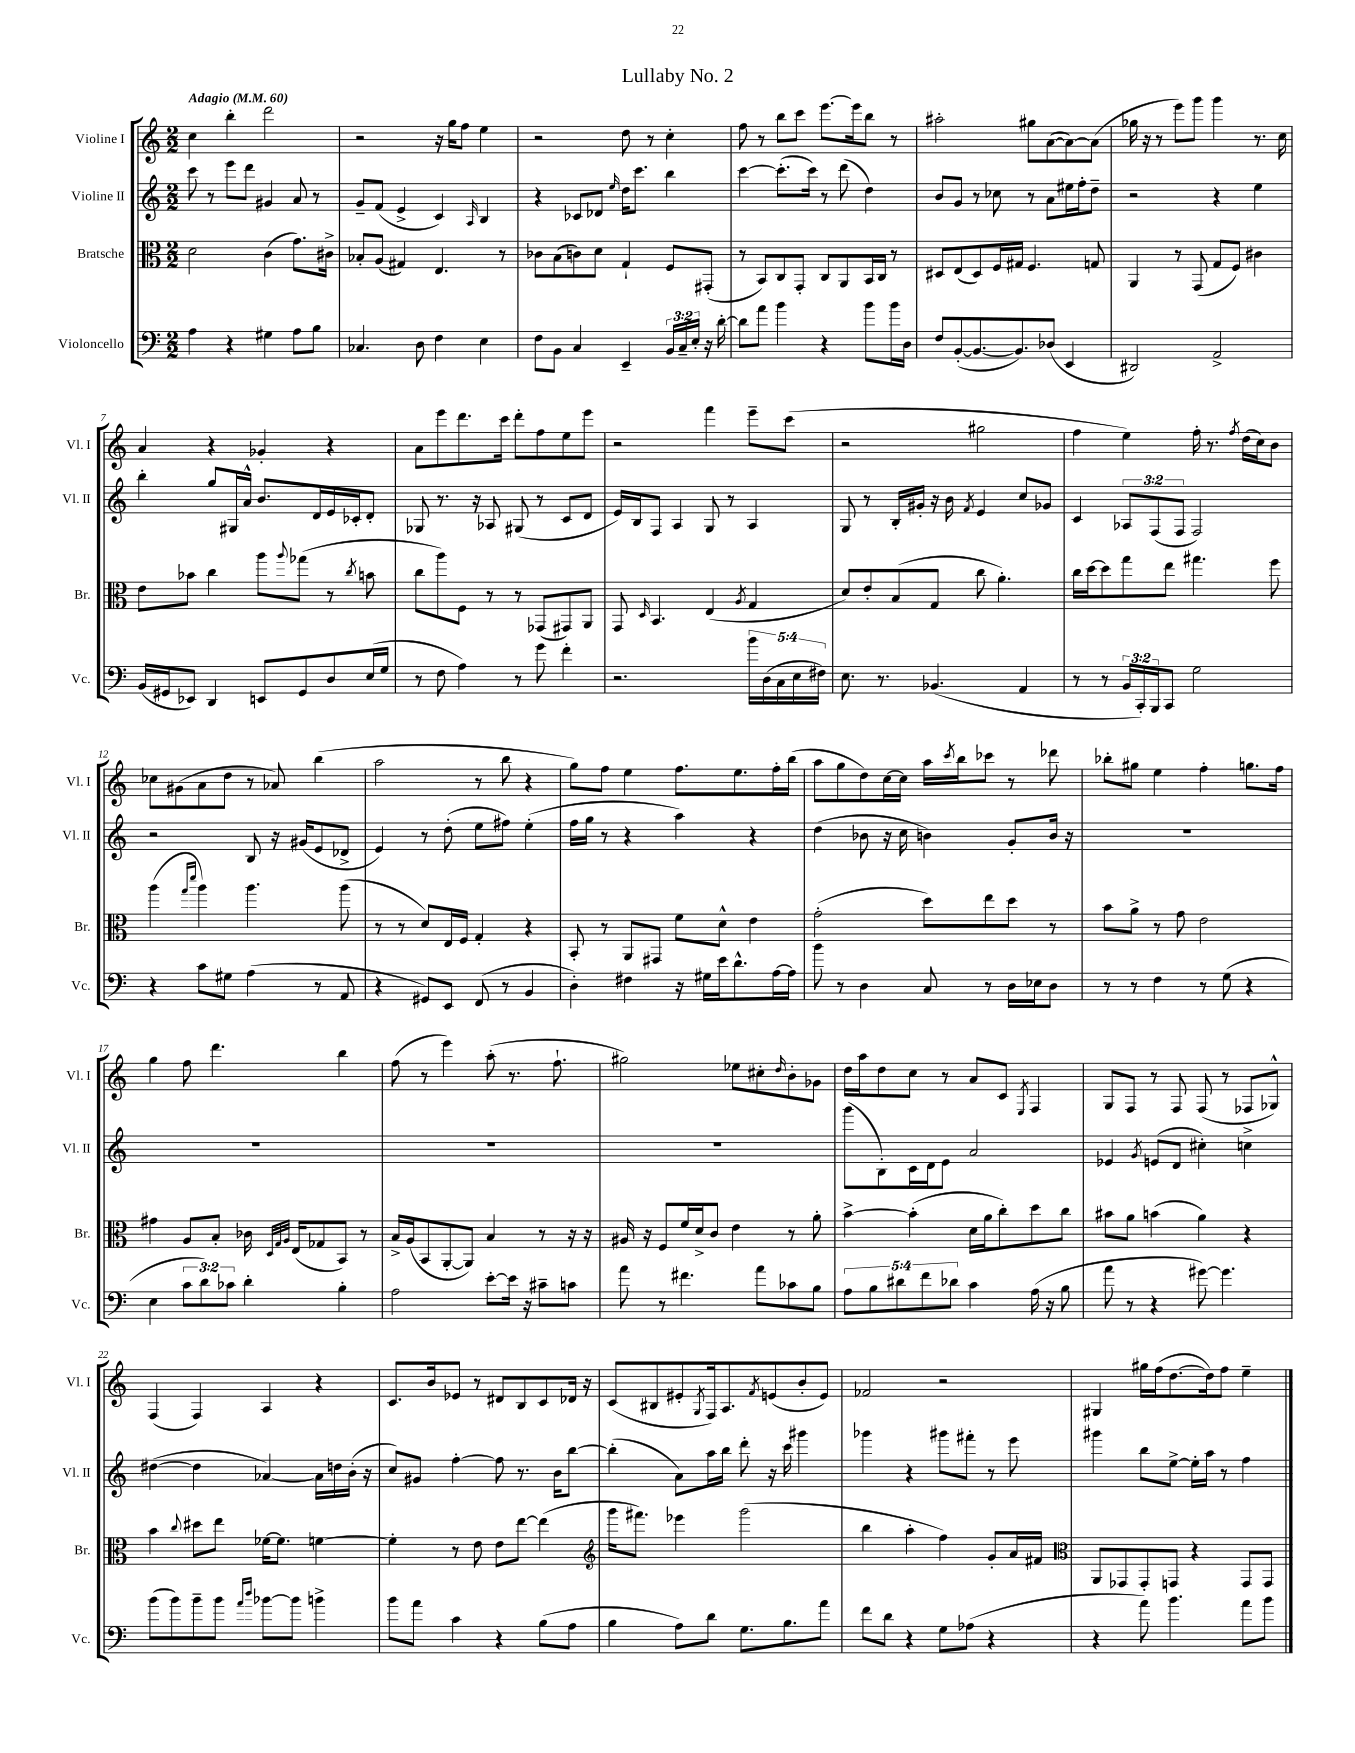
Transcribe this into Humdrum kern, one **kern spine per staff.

**kern	**kern	**kern	**kern
*staff4	*staff3	*staff2	*staff1
*clefF4	*clefC3	*clefG2	*clefG2
*k[]	*k[]	*k[]	*k[]
*M2/2	*M2/2	*M2/2	*M2/2
*MM60	*MM60	*MM60	*MM60
4A\	2d\	8ccc\	4cc\
.	.	8r	.
4r	.	8eee\L	4bb'\
.	.	8ddd\J	.
4G#\	(4c\	4g#/	2ddd\
8A\L	8.g\L)	8a/	.
8B\J	.	8r	.
.	16c#^\Jk	.	.
=	=	=	=
4.C-/	8B-'/L	8g~/L	2r
.	(8A/J	(8f/J	.
.	4G#/)	4e^/	.
8D\	.	.	.
4F\	4.E/	4c/)	16r
.	.	.	16gg\LK
.	.	.	8ff\J
.	.	16qqA/	.
4E\	.	4B/	4ee\
.	8r	.	.
=	=	=	=
8F\L	8c-\L	4r	2r
8BB\J	(8B\	.	.
4C/	8c\)	8c-/L	.
.	8d\J	8d-/J	.
.	.	16qqee/	.
4EE~/	4G`/	16dd\LK	8dd\
.	.	8.ccc\J	.
.	.	.	8r
24BB/LL	8F/L	4bb\	4cc'\
24C~/	.	.	.
24E'/JJ	.	.	.
16r	(8GG#'/J	.	.
[16d'\	.	.	.
=	=	=	=
8d\]L	8r	[4ccc\	8ff\
8a\J	8BB/L)	.	8r
4b\	8C/	(8.ccc'\]L	8bb\L
.	8GG'/J	.	8ccc\J
.	.	16ccc\Jk)	.
4r	8C/L	8r	[8.eee\L
.	8AA/	(8ddd\	.
.	.	.	16eee\]k
8b\L	16BB/L	4dd\)	8bb\J
.	16C/JJ	.	.
16b\L	8r	.	8r
16D\JJ	.	.	.
=	=	=	=
8F/L	8D#/L	8b/L	2aa#'\
([8BB'/	(8E/	8g/J	.
8.BB/_	8D#/)	8r	.
.	16F/L	8cc-\	.
8.BB/])	16G#/JJ	.	.
.	4.F/	8r	8gg#\L
(8D-/J	.	8a\L	([8a\
4EE/	.	16ee#\L	8a\_)
.	.	16ff'\J	.
.	8G/	8dd~\J	(8a\]J
=	=	=	=
2DD#/)	4AA/	2r	16gg-\
.	.	.	16r
.	.	.	8r
.	8r	.	8eee\L)
.	(8GG/	.	8ggg\J
2AA^/	8G/L	4r	4ggg\
.	8F/J)	.	.
.	4c#\	4ee\	8.r
.	.	.	16cc\
=	=	=	=
(16BB/LL	8e\L	4bb'\	4a/
16GG#/J	.	.	.
8EE-/J)	8b-\J	.	.
4DD/	4cc\	8gg/L	4r
.	.	16G#/L	.
.	.	16a^^/JJ	.
8EE/L	8aa\L	8.b/L	4g-'/
.	8qqaa/	.	.
8GG#/	(8gg-\J	.	.
.	.	16d/L	.
8D/	8r	16e/	4r
.	.	16c-'/J	.
.	8qcc/	.	.
(16E/L	8b\	8d'/J	.
16G/JJ	.	.	.
=	=	=	=
8r	8cc\L	8G-/	8a\L
8F\	8aa\)	8.r	8eee\
4A\)	8F\J	.	8.ddd\
.	.	16r	.
.	8r	8A-/	.
.	.	.	16ccc\Jk
8r	8r	(8G#/	8ddd'\L
8g\	(8GG-/L	8r	8ff\
4f'\	8GG#/)	8c/L	8ee\
.	8AA/J	8d/J	8eee\J
=	=	=	=
2.r	8GG/	16e/LL)	2r
.	.	16B/J	.
.	16qqD/	.	.
.	4.BB/	8F/J	.
.	.	4A/	.
.	(4E/	8G/	4fff\
.	.	8r	.
.	8qA/	.	.
20b\LL	4G/	4A/	8eee~\L
(20D\	.	.	.
20C\	.	.	.
.	.	.	(8ccc\J
20E\	.	.	.
20F#\JJ)	.	.	.
=	=	=	=
8.E\	8d/L)	8G/	2r
.	8e'/	8r	.
8.r	.	.	.
.	(8B/	16B'/LL	.
.	.	16g#'/JJ	.
(4.BB-/	8G/J	16r	.
.	.	16b\	.
.	.	8qf/	.
.	8cc\	4e/	2gg#\
.	4.a'\)	.	.
4AA/	.	8cc/L	.
.	.	8g-/J	.
=	=	=	=
8r	16cc\LL	4c/	4ff\
.	[16dd\J	.	.
8r	8dd\]	.	.
24BB/LL	8gg\	12A-/L	4ee\)
24CC'/)	.	.	.
24BBB/J	.	(12F/	.
8CC/J	8ee\J	.	.
.	.	12F/J	.
2G\	4.gg#\	2F/)	16ff'\
.	.	.	8.r
.	.	.	8qff/
.	.	.	(16dd\LL
.	.	.	16cc\J)
.	8ff\	.	8b\J
=	=	=	=
4r	(4aa\	2r	8cc-\L
.	.	.	(8g#\
.	16qqgg/LL	.	.
.	16qqddd/JJ	.	.
8c\L	4aa\)	.	8a\
8G#\J	.	.	8dd\J
(4A\	4.aa\	8B/	8r
.	.	16r	8a-/)
.	.	(16g#/LK	.
8r	.	8e/	(4bb\
8AA/	(8aa\	8d-^/J	.
=	=	=	=
4r	8r	4e/)	2aa\
.	8r	.	.
8GG#/L)	8d/L)	8r	.
8EE/J	16E/L	(8dd'\	.
.	16F/JJ	.	.
(8FF/	4G'/	8ee\L	8r
8r	.	8ff#\J)	8bb\
4BB/	4r	(4ee'\	4r
=	=	=	=
4D'\)	8BB'/	16ff\LL	8gg\L)
.	.	16gg\JJ	.
.	8r	8r	8ff\J
4F#\	8AA/L	4r	4ee\
.	8GG#/J	.	.
16r	8f\L	4aa\)	8.ff\L
16G#\LL	.	.	.
16e\J	8d^^\J	.	.
8.d^^\	.	.	8.ee\
.	4e\	4r	.
[16A\L	.	.	16ff'\L
16A\]JJ	.	.	(16bb\JJ
=	=	=	=
8b\	(2g'\	(4dd\	8aa\L
8r	.	.	8gg\
4D\	.	8b-\	8dd\)
.	.	16r	[16cc\L
.	.	16cc\	16cc\]JJ
8C/	8dd\L)	4b\)	16aa\LL
.	.	.	8qccc/
.	.	.	16bb\J
8r	8ee\	.	8ccc-\J
16D\LL	8dd\J	8g'/L	8r
16E-\J	.	.	.
8D\J	8r	16b/Jk	8ddd-\
.	.	16r	.
=	=	=	=
8r	8b\L	1r	8bb-'\L
8r	8a^\J	.	8gg#\J
4F\	8r	.	4ee\
.	8g\	.	.
8r	2e\	.	4ff'\
(8G\	.	.	.
4r	.	.	8.gg\L
.	.	.	16ff\Jk
=	=	=	=
4E\	4g#\	1r	4gg\
12c\L	8A/L	.	8ff\
12d\)	.	.	.
.	8B'/J	.	4.ddd\
12c-\J	.	.	.
4d'\	16c-\	.	.
.	32qqD/LLL	.	.
.	32qqG/	.	.
.	32qqA/JJJ	.	.
.	(16E/LK	.	.
.	8G-/	.	.
4B'\	8BB/J)	.	4bb\
.	8r	.	.
=	=	=	=
2A\	16B^/LL	1r	(8ff\
.	(16A/J	.	.
.	8BB/	.	8r
.	[8AA'/	.	4eee\)
.	8AA/]J)	.	.
[8e'\L	4B/	.	(8aa'\
16e\]Jk	.	.	8.r
16r	.	.	.
8c#~\L	8r	.	.
.	.	.	8.ff`\
8c\J	16r	.	.
.	16r	.	.
=	=	=	=
8a\	16A#/	1r	2gg#\)
.	16r	.	.
8r	8F/L	.	.
4.f#\	16f/L	.	.
.	16d^/J	.	.
.	8c/J	.	.
.	4e\	.	8ee-\L
8a\L	.	.	8cc#'\
.	.	.	16qqdd/
8c-\	8r	.	8b'\
8B\J	8a'\	.	8g-\J
=	=	=	=
10A\L	[4b^\	(8ggg\L	16dd\LL
.	.	.	16aa\J
10B\	.	.	.
.	.	8B'\)	8dd\
10d#\	.	.	.
.	(4b'\]	16c\L	8cc\J
10f\	.	.	.
.	.	16d\J	.
.	.	8e\J	8r
10d-\J	.	.	.
4c\	16d\LL	2a/	8a/L
.	16a\J	.	.
.	8cc'\)	.	8c/J
.	.	.	8qE/
(16A\	8dd\	.	4F/
16r	.	.	.
8B\	8cc\J	.	.
=	=	=	=
8a\	8b#\L	4e-/	8G/L
8r	8a\J	.	8F/J
.	.	8qg/	.
4r	(4b\	(8e/L	8r
.	.	8d/J	8F/
[8g#\)	4a\)	4cc#'\)	(8F/
4.g#\]	.	.	8r
.	4r	4cc^\	8F-/L
.	.	.	8G-^^/J)
=	=	=	=
(8b\L	4b\	([4dd#\	(4F/
8b\)	.	.	.
.	8qqcc/	.	.
8b~\	8dd#\L	4dd#\]	4F/)
8b\J	8ee\J	.	.
16qqa/LL	.	.	.
16qqdd/JJ	.	.	.
[8b-\L	[16f-\LK	[4a-/)	4A/
.	8.f-\]J	.	.
8b-\]J	.	.	.
4b^\	[4f\	16a-\]LL	4r
.	.	16dd\	.
.	.	(16b'\JJ	.
.	.	16r	.
=	=	=	=
8b\L	4f'\]	8cc/L)	8.c/L
8a\J	.	8g#/J	.
.	.	.	16b/k
4c\	8r	[4ff'\	8e-/J
.	8e\	.	8r
4r	8e\L	8ff\]	8d#/L
.	[8ee\J	8.r	8B/
(8B\L	(4ee\]	.	8c/
.	.	16b\LK	.
8A\J	.	[8bb\J	16d-/Jk
.	.	.	16r
=	=	=	=
*	*clefG2	*	*
4B\	16ggg\LK	(4bb'\]	(8c/L
.	8.fff#\J)	.	.
.	.	.	8B#/
8A\L)	4eee-\	8a\L)	8e#'/
.	.	.	8qG/
8d\J	.	16aa\L	16F/k)
.	.	16bb\JJ	8.A/
8.G\L	(2ggg\	8ddd'\	.
.	.	.	8qf/
.	.	16r	(8e/
8.B\	.	16ccc\	.
.	.	4ggg#\	8b'/
8a\J	.	.	8e/J)
=	=	=	=
8f\L	4bb\	4ggg-\	2f-/
8d\J	.	.	.
4r	4aa'\	4r	.
8G\L	4ff\)	8ggg#\L	2r
(8A-\J	.	8fff#'\J	.
4r	8g'/L	8r	.
.	16a/L	8eee\	.
.	16f#/JJ	.	.
=	=	=	=
*	*clefC3	*	*
4r	8AA/L	4ggg#\	4G#/
.	8GG-/	.	.
8a\)	8GG-'/	8bb\L	16gg#\LL
.	.	.	(16ff\J
4.b\	8GG/J	[8ee^\J	[8.dd\
.	4r	16ee'\]LL	.
.	.	16aa\JJ	16dd\]k)
.	.	8r	8ff\J
8a\L	8GG/L	4ff\	4ee~\
8b\J	8GG/J	.	.
==	==	==	==
*-	*-	*-	*-
